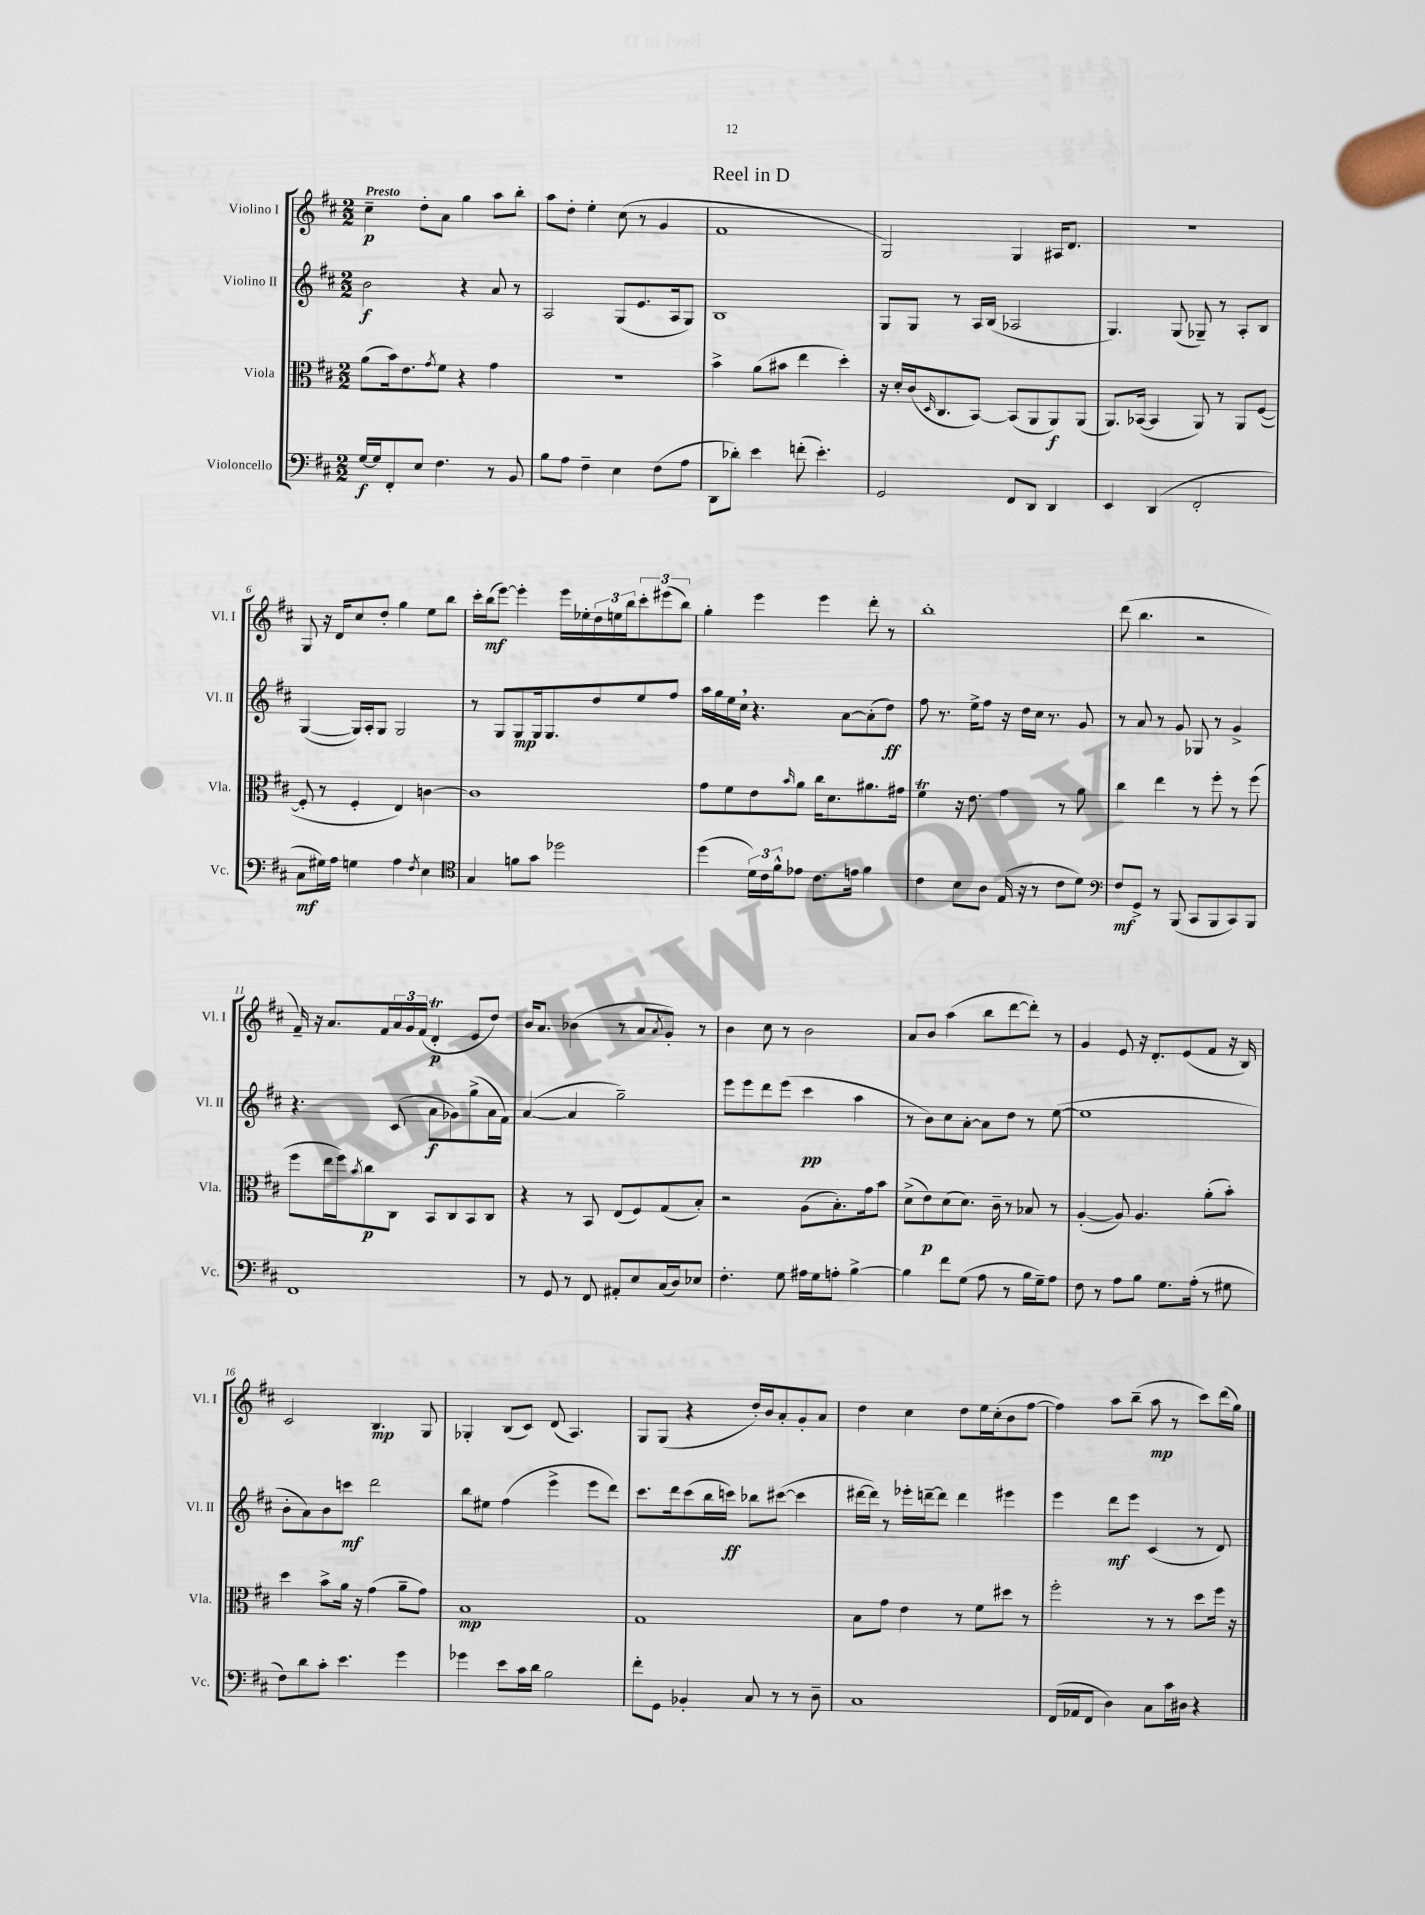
\header { title = "Reel in D" }
<<
\new StaffGroup <<
\new Staff = "s0" \with { instrumentName = "Violino I" shortInstrumentName = "Vl. I" } {
    \clef treble \key d \major \numericTimeSignature \time 2/2 \tempo "Presto"
    cis''4--\p d''8-. a'8 g''4 a''8 b''8-. |
    a''8 d''8-. e''4-. cis''8( r8 g'4 |
    fis'1 |
    g2) g4 ais16 d'8. |
    r1 |
    g8 r16 d'16 cis''8 d''8-. g''4 e''8 b''8 |
    cis'''16-. b''16\mf( e'''8~) e'''4-. e'''16 ees''16-. \tuplet 3/2 { d''16 e''16 b''16 } \tuplet 3/2 { cis'''8-. eis'''8( b''8) } |
    g''4-. e'''4 e'''4 d'''8-. r8 |
    b''1-. |
    d'''8( b''4. r2 |
    fis'16--) r16 a'8. fis'16 \tuplet 3/2 { a'16 g'16 fis'16( } d'4-.\trill\p e'8 d''8) |
    b'16 a'8. bes'4( r8 a'8 \acciaccatura { a'8 } g'8-.) r8 |
    b'4 cis''8 r8 b'2 |
    a'8 b'8 a''4( b''8 d'''8~ d'''8-.) r8 |
    g'4 e'8 r16 d'8.-. e'8( fis'8 r16 b16) |
    cis'2 b4.\mp g8 |
    ges4-. b8( cis'8) d'8( a4.) |
    g8 g8( r4 d''16-.) b'16 a'8-. g'8-. a'8 |
    d''4 cis''4 d''8 e''16 cis''16-.( b'8 fis''8~ |
    fis''4) a''8 b''8--( a''8\mp r8 cis'''8) d'''16( g''16) \bar "|." |
}
\new Staff = "s1" \with { instrumentName = "Violino II" shortInstrumentName = "Vl. II" } {
    \clef treble \key d \major \numericTimeSignature \time 2/2
    b'2\f r4 a'8 r8 |
    a2 g8( e'8. a16 g8) |
    b1 |
    g8 g8 r8 a16 b16( aes2 |
    g4.) g8( ges8--) r8 a8-. b8 |
    g4~( g16) a16-. g8 g2 |
    r8 g8 g8\mp g16 g8. d''8 e''8 fis''8 |
    a''16 g''16 e''16 cis''16 \breathe r4. a'8~ a'8-.( d''8\ff) |
    fis''8 r8. e''16-> fis''8 r16 d''16 cis''16 r8. g'8 |
    r8 a'8 r8 g'8 ges8 r8 g'4-> |
    r4. cis'8( a'8\f ges'8) g''8->( a'16 fis'16) |
    a'4~( a'4 g''2--) |
    e'''8 e'''8 d'''8 e'''8( cis'''4\pp a''4 |
    r8 b'8) cis''8 a'8~-. a'8 d''8 r8 e''8~( |
    e''1 |
    b'8-. a'8) b'8 c'''8\mf d'''2 |
    b''8 eis''8 fis''4( e'''4-> e'''8 d'''8) |
    cis'''8. d'''16 cis'''8( b''16 c'''16\ff) bes''8 cis'''8~( cis'''4 |
    dis'''16~ dis'''16) r8 ees'''16-. d'''16~-- d'''8 d'''4 eis'''4 |
    e'''4 d'''8\mf e'''8 cis'4( r8 d'8) \bar "|." |
}
\new Staff = "s2" \with { instrumentName = "Viola" shortInstrumentName = "Vla." } {
    \clef alto \key d \major \numericTimeSignature \time 2/2
    a'8( b'16) e'8. \acciaccatura { g'8 } fis'8 r4 g'4 |
    R1 |
    b'4-> a'8( bis'8 e''4 d''4-.) |
    r16 d'16-. cis'16( \grace { d16 } cis8. b,8~) b,8( a,8 a,8\f) a,8( |
    a,8.) bes,16~( bes,4 a,8) r8 a,8 fis8~( |
    fis8-. r8 fis4-. e4) c'4~ |
    c'1 |
    g'8 fis'8 e'8 \grace { b'16 } a'8 cis''16 d'8. ais'8. gis'16 |
    fis'4\trill r16 e'8. g'4 r8 a'8 |
    cis''4 e''4 r8 fis''8-. r8 fis''8( |
    fis''8 e''16 fis''16) \acciaccatura { b'8 } cis''8\p cis8 b,8 cis8 b,8 cis8 |
    r4 r8 b,8 e8( fis8) g8( b8-.) |
    r2 a8( b8.-.) g'16 b'8 |
    d'8->( e'8\p) d'8( d'8.) cis'16-- r8 bes8 r8 |
    a4~-.( a8) a4. a'8-.( b'8-.) |
    d''4 b'8-> a'16 r16 g'4( a'8-- g'8) |
    b1\mp |
    g1 |
    b8 g'8 e'4 r8 fis'8 dis''8 r8 |
    fis''2-. r8 r8 d''8 fis''16 r16 \bar "|." |
}
\new Staff = "s3" \with { instrumentName = "Violoncello" shortInstrumentName = "Vc." } {
    \clef bass \key d \major \numericTimeSignature \time 2/2
    g16~\f g16 fis,8-. e8 fis4. r8 b,8 |
    b8 a8 fis4-- e4 fis8( a8 |
    d,8 des'8-.) e'4 f'8-.( e'4.-.) |
    g,2 fis,8 d,8 d,4 |
    e,4 d,4( fis,2-. |
    cis8\mf gis16) a16 g4 a4 \acciaccatura { fis8 } e4 |
    \clef tenor g4 f'8 g'8 des''2 |
    d''4( \tuplet 3/2 { d'16) cis'16 fis'16-^ } ees'8 cis'8. e'16 fis'4 |
    cis'4 b8 a8 e16( r16 r8 cis'8 d'8) |
    \clef bass fis8\mf g,8-> r8 b,,8( cis,8 b,,8 cis,8) b,,8 |
    fis,1 |
    r8 g,8 r8 fis,8 ais,8-. e8 cis16( d16) ees8 |
    fis4.-. g8 ais16 g16 a8-. b4~-> |
    b4 fis'8 g8( a8 r8 b16 g16--) a8 |
    fis8 r8 a8 b8 g8. a16-.( r8 gis8 |
    fis8) d'8 cis'8-. e'4. g'4 |
    ges'4 e'8 cis'16 d'16 b2 |
    fis'8-. g,8 bes,4-. cis8 r8 r8 d8-- |
    cis1 |
    fis,16( aes,16 fis,8 d4) cis8 cis'16 dis16 r4 \bar "|." |
}
>>
>>
